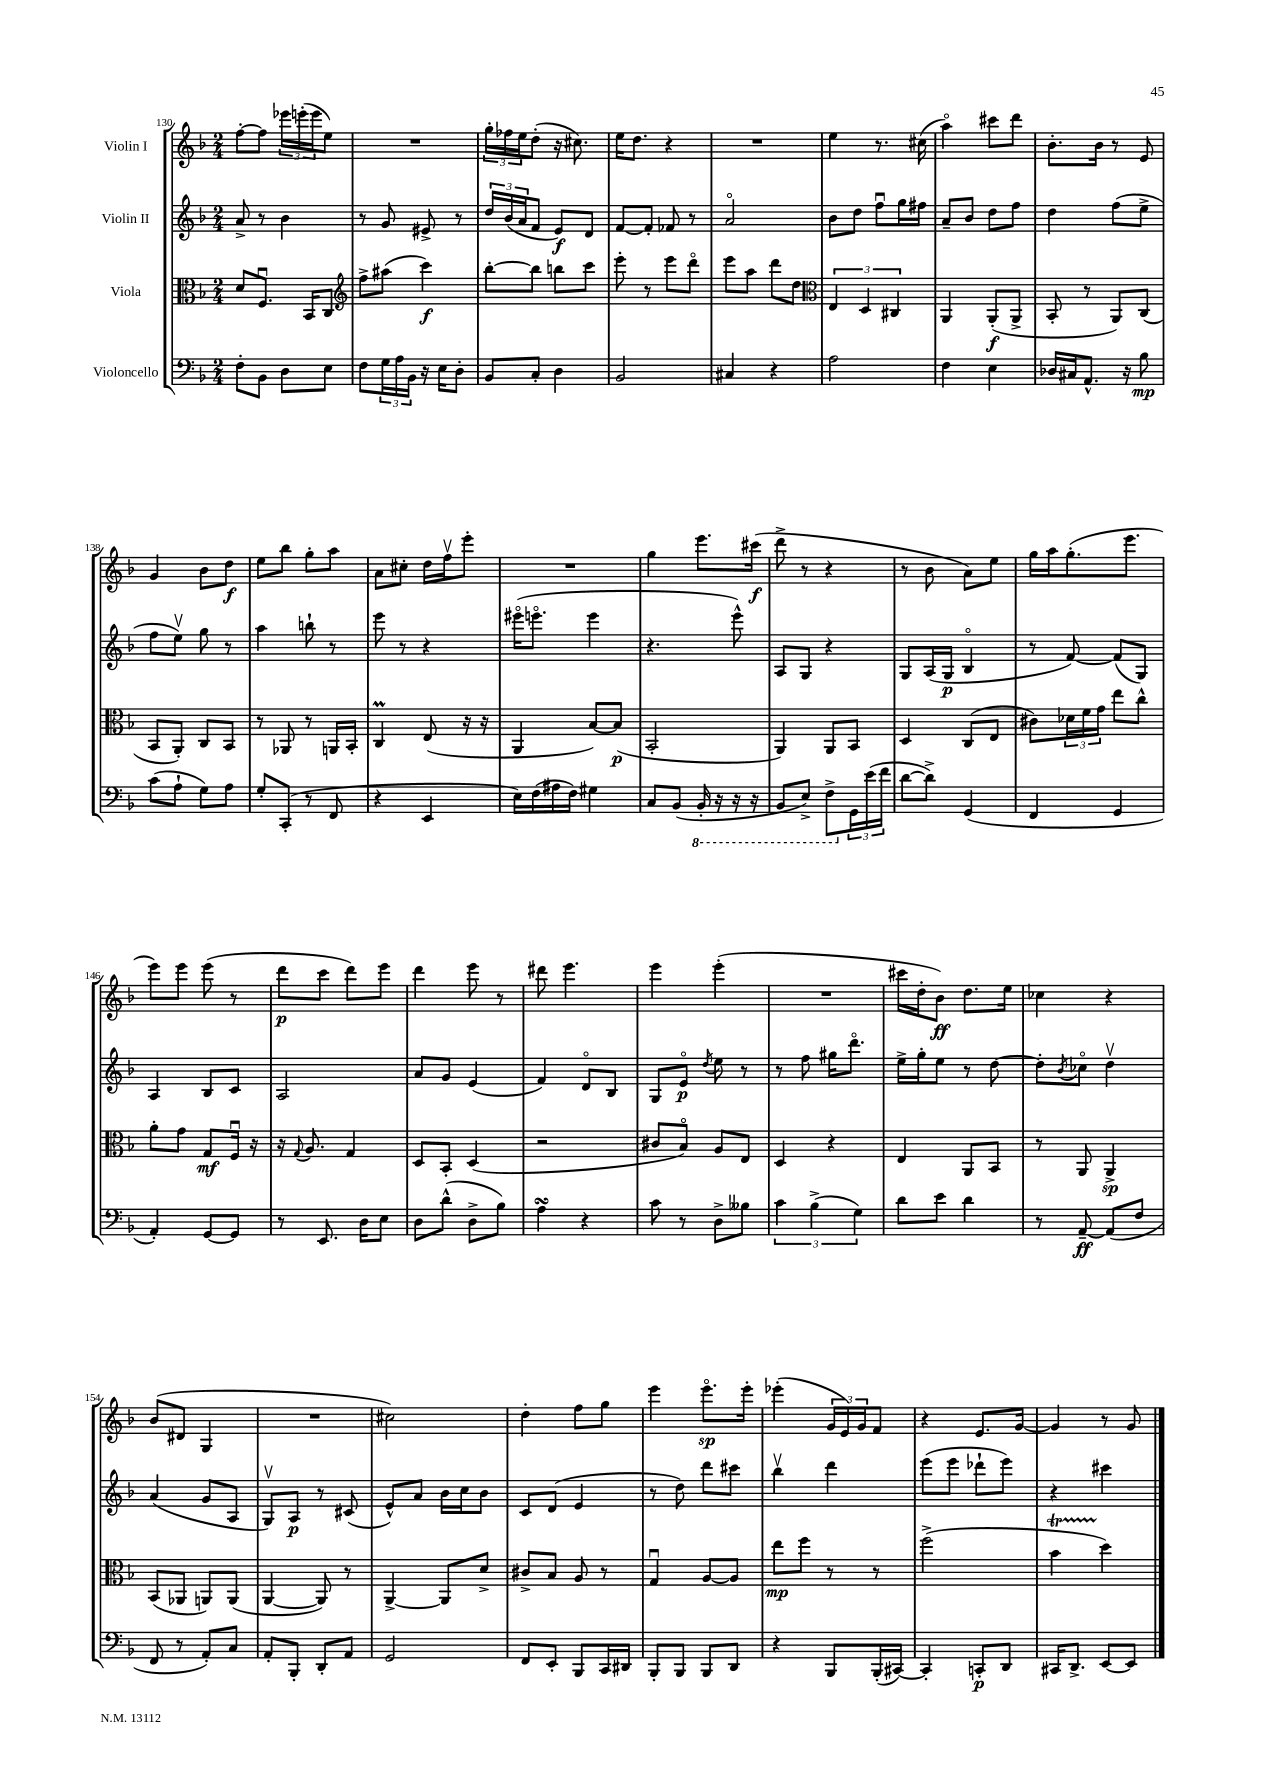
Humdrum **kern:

**kern	**dynam	**kern	**dynam	**kern	**dynam	**kern	**dynam
*part4	*part4	*part3	*part3	*part2	*part2	*part1	*part1
*staff4	*staff4	*staff3	*staff3	*staff2	*staff2	*staff1	*staff1
*I"Violoncello	*	*I"Viola	*	*I"Violin II	*	*I"Violin I	*
*clefF4	*	*clefC3	*	*clefG2	*	*clefG2	*
*k[b-]	*	*k[b-]	*	*k[b-]	*	*k[b-]	*
*M2/4	*	*M2/4	*	*M2/4	*	*M2/4	*
=130	=130	=130	=130	=130	=130	=130	=130
8F'\L	.	8d/L	.	8a^/	.	[8ff'\L	.
8BB-\J	.	8.Fu/J	.	8r	.	8ff\J]	.
8D\L	.	.	.	4b-\	.	24eee-X\LL	.
.	.	.	.	.	.	(24eeen'\	.
.	.	16BB-/KL	.	.	.	.	.
.	.	.	.	.	.	24eee\J	.
8E\J	.	8C/J	.	.	.	8ee\J)	.
=131	=131	=131	=131	=131	=131	=131	=131
*	*	*clefG2	*	*	*	*	*
8F\L	.	8ff^\L	.	8r	.	2r	.
24G\L	.	(8aa#X\J	.	8g/	.	.	.
24A\	.	.	.	.	.	.	.
24BB-\JJ	.	.	.	.	.	.	.
16r	.	4ccc\)	f	8e#X^/	.	.	.
16E\KL	.	.	.	.	.	.	.
8D'\J	.	.	.	8r	.	.	.
=132	=132	=132	=132	=132	=132	=132	=132
8BB-/L	.	[8bb-'\L	.	24dd/LL	.	24gg'\LL	.
.	.	.	.	(24b-/	.	24ff-X\	.
.	.	.	.	24a/J	.	24ee\J	.
8C'/J	.	8bb-\J]	.	8f/J	.	(8dd'\J	.
4D\	.	8bbn\L	.	8e/L)	f	16r	.
.	.	.	.	.	.	8.cc#X\)	.
.	.	8ccc\J	.	8d/J	.	.	.
=133	=133	=133	=133	=133	=133	=133	=133
2BB-/	.	8eee'\	.	[8f/L	.	16ee\KL	.
.	.	.	.	.	.	8.dd\J	.
.	.	8r	.	8f'/J]	.	.	.
.	.	8eee\L	.	8f-X/	.	4r	.
.	.	8ddd\J	.	8r	.	.	.
=134	=134	=134	=134	=134	=134	=134	=134
4C#X/	.	8eee\L	.	2a/	.	2r	.
.	.	8aa\J	.	.	.	.	.
4r	.	8ddd\L	.	.	.	.	.
.	.	8dd\J	.	.	.	.	.
=135	=135	=135	=135	=135	=135	=135	=135
*	*	*clefC3	*	*	*	*	*
2A\	.	6E/	.	8b-\L	.	4ee\	.
.	.	.	.	8dd\J	.	.	.
.	.	6D/	.	.	.	.	.
.	.	.	.	8ffu\L	.	8.r	.
.	.	6C#X/	.	.	.	.	.
.	.	.	.	16gg\L	.	.	.
.	.	.	.	16ff#X\JJ	.	(16cc#X\	.
=136	=136	=136	=136	=136	=136	=136	=136
4F\	.	4AA/	.	8a~/L	.	4aa\)	.
.	.	.	.	8b-/J	.	.	.
4E\	.	(8AA'/L	f	8dd\L	.	8ccc#X\L	.
.	.	8AA^/J	.	8ff\J	.	8ddd\J	.
=137	=137	=137	=137	=137	=137	=137	=137
16D-X/LL	.	8BB-'/	.	4dd\	.	8.b-'\L	.
16C#X/J	.	.	.	.	.	.	.
8.AA^^/J	.	8r	.	.	.	.	.
.	.	.	.	.	.	16b-\Jk	.
.	.	8AA/L)	.	(8ff\L	.	8r	.
16r	.	.	.	.	.	.	.
8B-\	mp	(8C/J	.	8ee^\J	.	8e/	.
!!LO:LB:g=z
=138	=138	=138	=138	=138	=138	=138	=138
(8c\L	.	8BB-/L	.	8ff\L	.	4g/	.
8A`\J	.	8AA'/J)	.	8eev\J)	.	.	.
8G\L)	.	8C/L	.	8gg\	.	8b-\L	.
8A\J	.	8BB-/J	.	8r	.	8dd\J	f
=139	=139	=139	=139	=139	=139	=139	=139
8G'/L	.	8r	.	4aa\	.	8ee\L	.
(8CC'/J	.	8AA-X/	.	.	.	8bb-\J	.
8r	.	8r	.	8bbn`\	.	8gg'\L	.
8FF/	.	16AAn/LL	.	8r	.	8aa\J	.
.	.	16BB-'/JJ	.	.	.	.	.
=140	=140	=140	=140	=140	=140	=140	=140
4r	.	4CM/	.	8eee\	.	8a\L	.
.	.	.	.	8r	.	8cc#X'\J	.
4EE/	.	(8E/	.	4r	.	16dd\LL	.
.	.	.	.	.	.	16ffv\J	.
.	.	16r	.	.	.	8eee'\J	.
.	.	16r	.	.	.	.	.
=141	=141	=141	=141	=141	=141	=141	=141
16E\LL)	.	4AA/	.	(16eee#X\KL	.	2r	.
(16F\	.	.	.	8.eeen\J	.	.	.
16A#X\	.	.	.	.	.	.	.
16F\JJ)	.	.	.	.	.	.	.
4G#X\	.	[8B-/L)	.	4eee\	.	.	.
.	.	(8B-/J]	p	.	.	.	.
=142	=142	=142	=142	=142	=142	=142	=142
8C/L	.	2BB-'/	.	4.r	.	4gg\	.
(8BB-/J	.	.	.	.	.	.	.
*8ba	*	*	*	*	*	*	*
16BBB-'/	.	.	.	.	.	8.eee\L	.
16r	.	.	.	.	.	.	.
16r	.	.	.	8eee^^\)	.	.	.
16r	.	.	.	.	.	(16ccc#X\Jk	f
=143	=143	=143	=143	=143	=143	=143	=143
8BBB-/L	.	4AA/)	.	8A/L	.	8ddd^\	.
8EE^/J)	.	.	.	8G/J	.	8r	.
8FF^\L	.	8AA/L	.	4r	.	4r	.
*X8ba	*	*	*	*	*	*	*
24GG\L	.	8BB-/J	.	.	.	.	.
(24e\	.	.	.	.	.	.	.
24f\JJ	.	.	.	.	.	.	.
=144	=144	=144	=144	=144	=144	=144	=144
[8d\L	.	4D/	.	8G/L	.	8r	.
8d^\J])	.	.	.	(16A/L	.	8b-\	.
.	.	.	.	16G/JJ	p	.	.
(4GG/	.	(8C/L	.	4B-/	.	8a\L)	.
.	.	8E/J	.	.	.	8ee\J	.
=145	=145	=145	=145	=145	=145	=145	=145
4FF/	.	8c#X\L)	.	8r	.	16gg\LL	.
.	.	.	.	.	.	16aa\J	.
.	.	24d-X\L	.	[8f/)	.	(8.gg'\	.
.	.	24f\	.	.	.	.	.
.	.	24g\JJ	.	.	.	.	.
4GG/	.	8ee\L	.	(8f/L]	.	.	.
.	.	.	.	.	.	8.eee\J	.
.	.	8cc^^\J	.	8G/J)	.	.	.
!!LO:LB:g=z
=146	=146	=146	=146	=146	=146	=146	=146
4AA'/)	.	8a'\L	.	4A/	.	8eee\L)	.
.	.	8g\J	.	.	.	8eee\J	.
[8GG/L	.	8G/L	mf	8B-/L	.	(8eee\	.
8GG/J]	.	16Fu/Jk	.	8c/J	.	8r	.
.	.	16r	.	.	.	.	.
=147	=147	=147	=147	=147	=147	=147	=147
8r	.	16r	.	2A/	.	8ddd\L	p
.	.	8qqG/	.	.	.	.	.
.	.	8.A/	.	.	.	.	.
8.EE/	.	.	.	.	.	8ccc\J	.
.	.	4G/	.	.	.	8ddd\L)	.
16D\KL	.	.	.	.	.	.	.
8E\J	.	.	.	.	.	8eee\J	.
=148	=148	=148	=148	=148	=148	=148	=148
8D\L	.	8D/L	.	8a/L	.	4ddd\	.
(8d^^\J	.	8BB-'/J	.	8g/J	.	.	.
8D^\L	.	(4D/	.	(4e/	.	8eee\	.
8B-\J)	.	.	.	.	.	8r	.
=149	=149	=149	=149	=149	=149	=149	=149
4AsSsS\	.	2r	.	4f/)	.	8ddd#X\	.
.	.	.	.	.	.	4.eee\	.
4r	.	.	.	8d/L	.	.	.
.	.	.	.	8B-/J	.	.	.
=150	=150	=150	=150	=150	=150	=150	=150
8c\	.	8c#X/L	.	8G/L	.	4eee\	.
8r	.	8B-/J)	.	8e/J	p	.	.
.	.	.	.	8qdd/	.	.	.
8D^\L	.	8A/L	.	8ee\	.	(4eee'\	.
8B--X\J	.	8E/J	.	8r	.	.	.
=151	=151	=151	=151	=151	=151	=151	=151
6c\	.	4D/	.	8r	.	2r	.
.	.	.	.	8ff\	.	.	.
(6B-^\	.	.	.	.	.	.	.
.	.	4r	.	16gg#X\KL	.	.	.
.	.	.	.	8.ddd\J	.	.	.
6G\)	.	.	.	.	.	.	.
=152	=152	=152	=152	=152	=152	=152	=152
8d\L	.	4E/	.	16ee^\LL	.	16ccc#X\LL	.
.	.	.	.	16gg'\J	.	16dd'\J	.
8e\J	.	.	.	8ee\J	.	8b-\J)	ff
4d\	.	8AA/L	.	8r	.	8.dd\L	.
.	.	8BB-/J	.	[8dd\	.	.	.
.	.	.	.	.	.	16ee\Jk	.
=153	=153	=153	=153	=153	=153	=153	=153
8r	.	8r	.	8dd'\L]	.	4cc-X\	.
.	.	.	.	8qb-/	.	.	.
[8AA~/	ff	8AA/	.	8cc-X\J	.	.	.
(8AA/L]	.	4AA^/	sp	4ddv\	.	4r	.
8F/J	.	.	.	.	.	.	.
!!LO:LB:g=z
=154	=154	=154	=154	=154	=154	=154	=154
8FF/	.	(8BB-/L	.	(4a/	.	(8b-/L	.
8r	.	8AA-X/J	.	.	.	8d#X/J	.
8AA'/L)	.	8AAn/L)	.	8g/L	.	4G/	.
8C/J	.	(8AA/J	.	8A/J	.	.	.
=155	=155	=155	=155	=155	=155	=155	=155
8AA'/L	.	[4AA/	.	8Gv/L)	.	2r	.
8BBB-'/J	.	.	.	8A/J	p	.	.
8DD'/L	.	8AA/])	.	8r	.	.	.
8AA/J	.	8r	.	(8c#X/	.	.	.
=156	=156	=156	=156	=156	=156	=156	=156
2GG/	.	[4AA^/	.	8e^^/L)	.	2cc#X\)	.
.	.	.	.	8a/J	.	.	.
.	.	8AA/L]	.	16b-\LL	.	.	.
.	.	.	.	16cc\J	.	.	.
.	.	8d^/J	.	8b-\J	.	.	.
=157	=157	=157	=157	=157	=157	=157	=157
8FF/L	.	8c#X^/L	.	8c/L	.	4dd'\	.
8EE'/J	.	8B-/J	.	(8d/J	.	.	.
8BBB-/L	.	8A/	.	4e/	.	8ff\L	.
16CC/L	.	8r	.	.	.	8gg\J	.
16DD#X/JJ	.	.	.	.	.	.	.
=158	=158	=158	=158	=158	=158	=158	=158
8BBB-'/L	.	4Gu/	.	8r	.	4eee\	.
8BBB-/J	.	.	.	8dd\)	.	.	.
8BBB-/L	.	[8A/L	.	8ddd\L	.	8.eee\L	sp
8DD/J	.	8A/J]	.	8ccc#X\J	.	.	.
.	.	.	.	.	.	16eee'\Jk	.
=159	=159	=159	=159	=159	=159	=159	=159
4r	.	8ee\L	mp	4bb-v\	.	(4eee-X'\	.
.	.	8ff\J	.	.	.	.	.
8BBB-/L	.	8r	.	4ddd\	.	24g/LL	.
.	.	.	.	.	.	24e/)	.
.	.	.	.	.	.	24g/J	.
(16BBB-'/L	.	8r	.	.	.	8f/J	.
[16CC#X/JJ)	.	.	.	.	.	.	.
=160	=160	=160	=160	=160	=160	=160	=160
4CC#'/]	.	(2ff^\	.	(8eee\L	.	4r	.
.	.	.	.	8eee\J	.	.	.
8CCn'/L	p	.	.	8ddd-X`\L	.	8.e/L	.
8DD/J	.	.	.	8eee\J)	.	.	.
.	.	.	.	.	.	[16g/Jk	.
=161	=161	=161	=161	=161	=161	=161	=161
16CC#X/KL	.	4b-T\	.	4r	.	4g/]	.
8.DD^/J	.	.	.	.	.	.	.
[8EE/L	.	4dd\)	.	4ccc#X\	.	8r	.
8EE/J]	.	.	.	.	.	8g/	.
==	==	==	==	==	==	==	==
*-	*-	*-	*-	*-	*-	*-	*-
